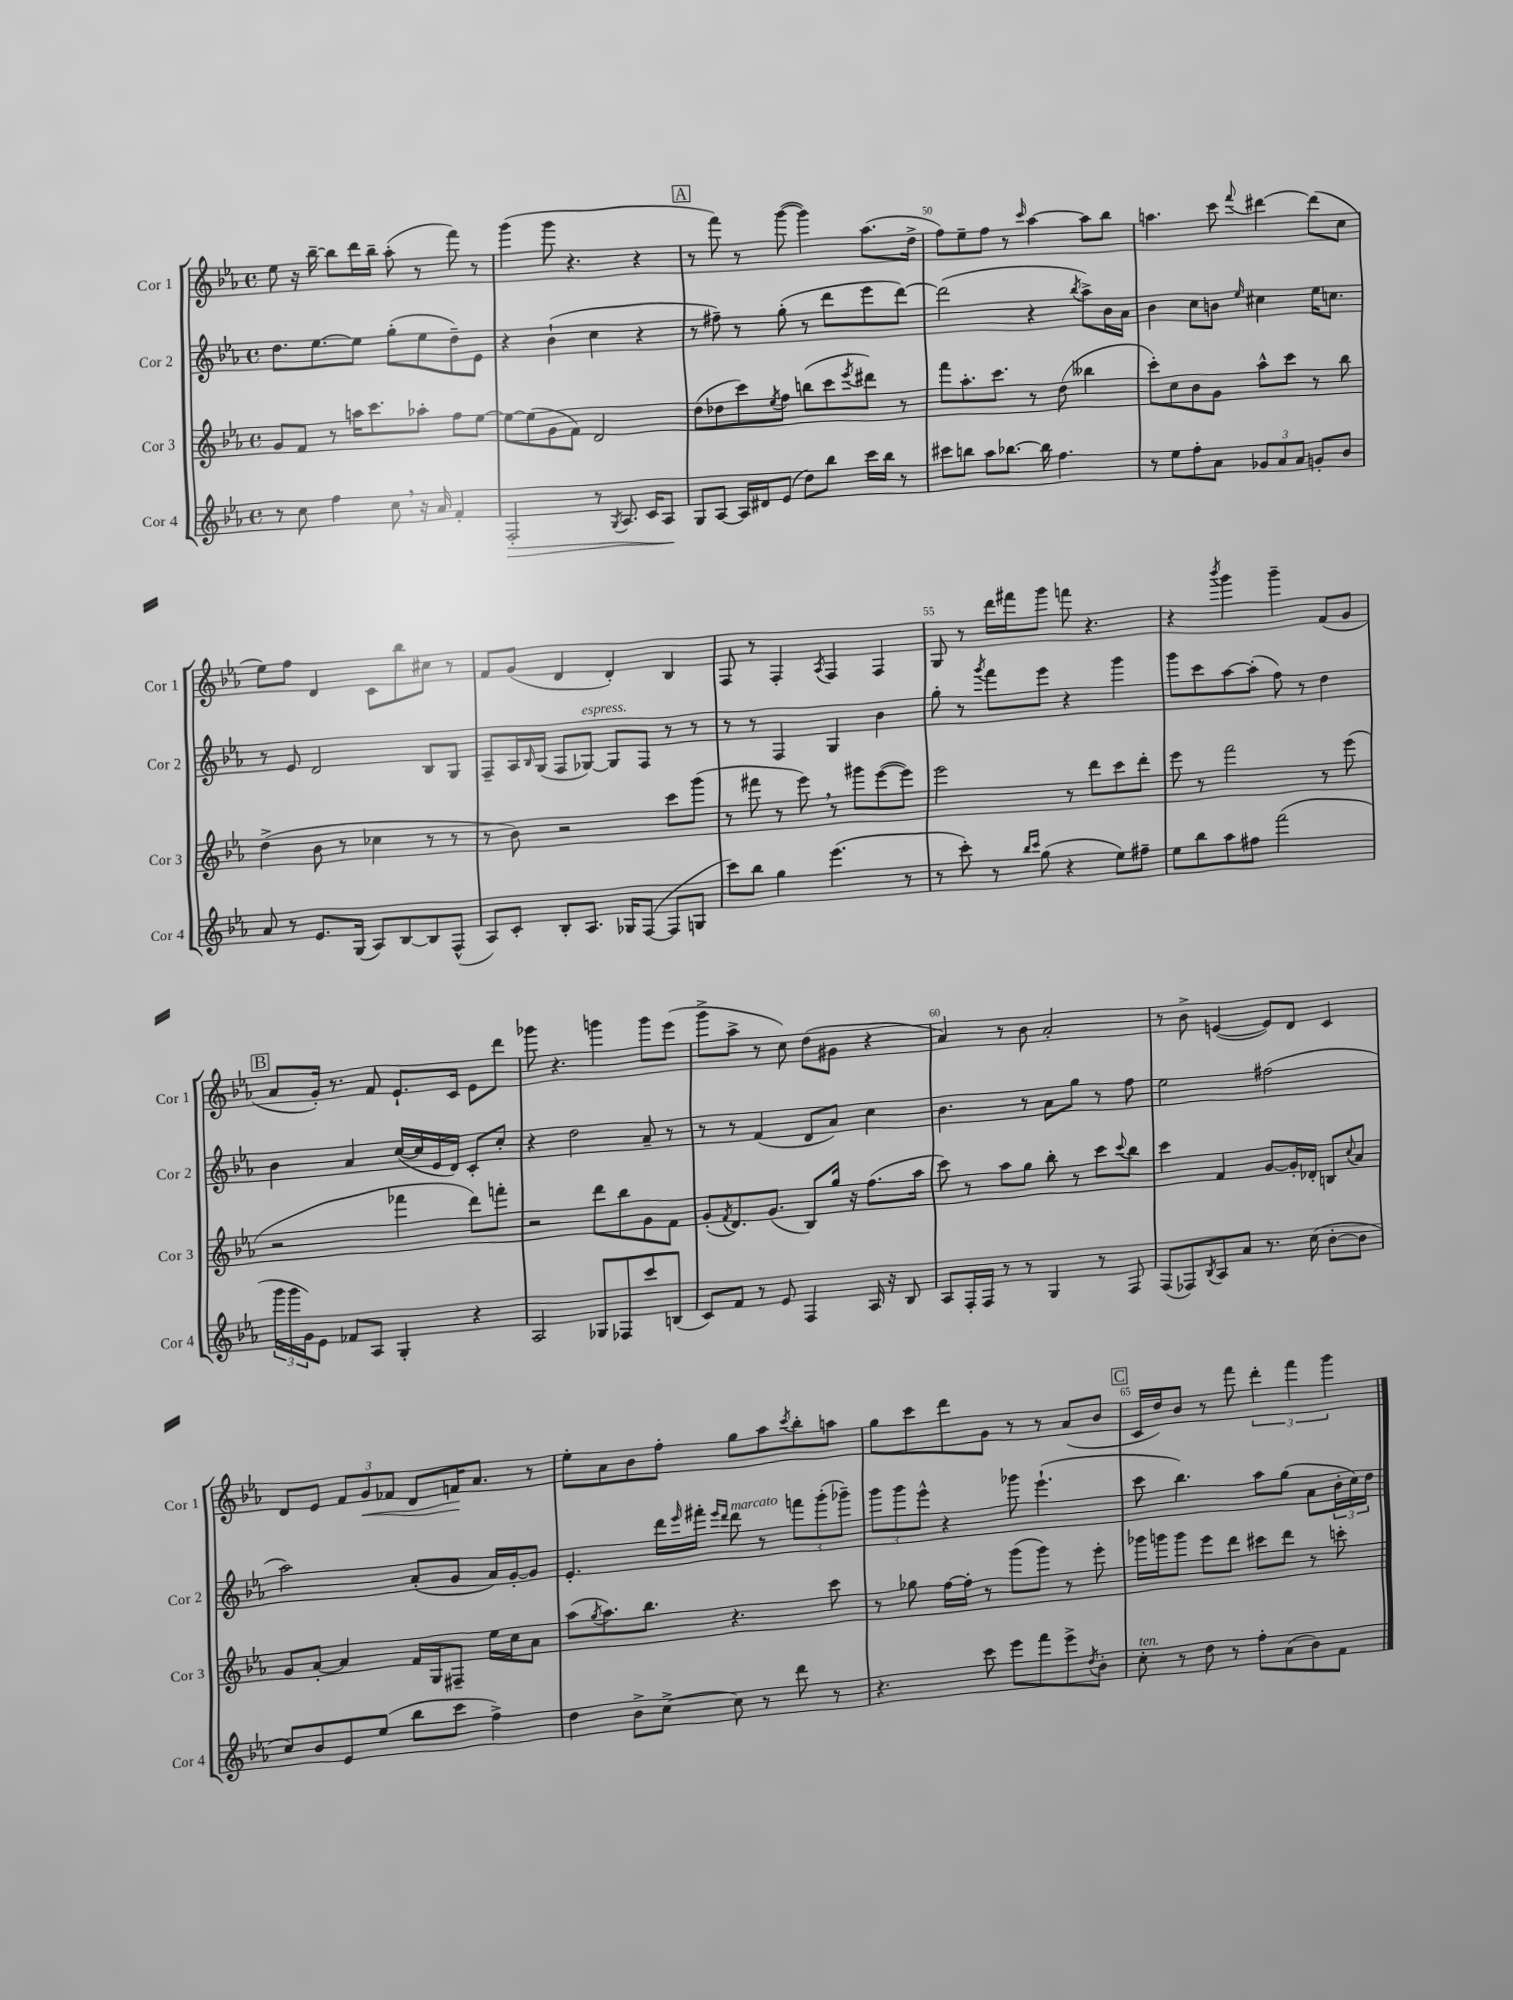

**kern	**dynam	**kern	**kern	**kern	**dynam
*part4	*part4	*part3	*part2	*part1	*part1
*staff4	*staff4	*staff3	*staff2	*staff1	*staff1
*I"Cor 4	*	*I"Cor 3	*I"Cor 2	*I"Cor 1	*
*I'Cor 4	*	*I'Cor 3	*I'Cor 2	*I'Cor 1	*
*clefG2	*	*clefG2	*clefG2	*clefG2	*
*k[b-e-a-]	*	*k[b-e-a-]	*k[b-e-a-]	*k[b-e-a-]	*
*M4/4	*	*M4/4	*M4/4	*M4/4	*
*met(c)	*	*met(c)	*met(c)	*met(c)	*
=47	=47	=47	=47	=47	=47
8r	.	8g/L	8.dd\L	8ee-\	.
8cc\	.	8f/J	.	16r	.
.	.	.	[8.ee-\	[16bb-~\	.
4ff\	.	8r	.	8bb-\L]	.
.	.	16aan\KL	8ee-\J]	16ddd\L	.
.	.	8.ccc\	.	16bb-~\JJ	.
8cc,\	.	.	(8gg'\L	(8aa-'\	.
16r	.	8aa-X'\J	8ee-\	8r	.
16a-/	.	.	.	.	.
4f'/	.	8ff\L	8dd~\)	8fff\)	.
.	.	[8ee-\J	8e-\J	8r	.
=48	=48	=48	=48	=48	=48
!	!LO:HP:b	!	!	!	!
2F'/	>	8ee-\L_	4r	(4ggg\	.
.	.	(8ee-\]	.	.	.
.	.	8g\	(4b-`\	8ggg\	.
.	.	8f\J)	.	4.r	.
8r	.	2d/	4cc\	.	.
8qG/	.	.	.	.	.
8.A-/	.	.	.	.	.
.	.	.	4r	4r	.
16c/KL	.	.	.	.	.
8A-/J	.	.	.	.	.
.	]	.	.	.	.
!!LO:REH:place=s1:t=A
=49	=49	=49	=49	=49	=49
8G/L	.	(8dd\L	8r	8r	.
[8A-/J	.	8dd-X\	8ff#X~\)	8fff\)	.
16A-/LL]	.	8ccc\)	8r	8r	.
16d#X/J	.	.	.	.	.
.	.	8qee-/	.	.	.
(8e-/J	.	8ff\J	(8gg'\	([8ggg\	.
8dd\L)	.	(8bbn\L	8r	4ggg\])	.
8bb-\J	.	8ccc\	8ddd\L	.	.
.	.	8qeee-/	.	.	.
16ccc\LL	.	8ddd#X\J)	8eee-\	(8.aa-\L	.
16bb-\JJ	.	.	.	.	.
8r	.	8r	[8ddd\J)	.	.
.	.	.	.	16dd^\Jk	.
=50	=50	=50	=50	=50	=50
8ccc#X\L	.	8fff\L	(2ddd\]	8ff\L)	.
8bbn\J	.	8.aa-'\	.	8ee-~\	.
8aa-\L	.	.	.	8ff\J	.
.	.	8.ccc\J	.	.	.
[8.bb-X\J	.	.	.	8r	.
.	.	.	.	16qqccc/	.
.	.	8r	4r	[4aa-\	.
16bb-\]	.	.	.	.	.
4.ff\	.	(8dd\	.	.	.
.	.	.	8qbb-/	.	.
.	.	4bb--X\	8aa-^\L)	8aa-\L]	.
.	.	.	16b-\L	8bb-\J	.
.	.	.	16a-\JJ	.	.
=51	=51	=51	=51	=51	=51
8r	.	8ccc'\L)	4b-\	4.aan\	.
8ee-\L	.	8cc\	.	.	.
8ff'\	.	8b-\	8cc\L	.	.
8a-\J	.	8g\J	8bn\J	8ccc\	.
.	.	.	16qqee-/	8qqfff/	.
12g-X/L	.	8aa-^^\L	4cc#X\	[4ddd#X\	.
12a-/	.	.	.	.	.
.	.	8ccc\J	.	.	.
12a-/J	.	.	.	.	.
8gn'/L	.	8r	16ee-\KL	(8ddd#\L]	.
.	.	.	8.ccn\J	.	.
8b-/J	.	8bb-\	.	8cc\J	.
!!LO:LB:g=z
=52	=52	=52	=52	=52	=52
8a-/	.	(4dd^\	8r	8ee-\L)	.
8r	.	.	8e-/	8ff\J	.
8.e-/L	.	8b-\	2d/	4d/	.
.	.	8r	.	.	.
(16G/Jk	.	.	.	.	.
8A-/L)	.	4cc-X\	.	8c\L	.
[8B-/	.	.	.	8bb-\	.
8B-/]	.	8r	8B-/L	8cc#X\J	.
(8F^^/J	.	8r	8G/J	8r	.
=53	=53	=53	=53	=53	=53
8A-/L)	.	8r	8F~/L	8f/L	.
8c'/J	.	8b-\)	16A-/L	(8g/J	.
.	.	.	16qqB-/	.	.
.	.	.	(16G/JJ	.	.
8B-'/L	.	2r	8F/L	4d/	.
!	!	!	!LO:TX:a:i:t=espress.	!	!
8.A-/J	.	.	[8G-X/J)	.	.
.	.	.	8G-/L]	4d'/)	.
16G-X/KL	.	.	.	.	.
([8F/J	.	.	8F/J	.	.
8F/L]	.	8ccc\L	8r	4B-/	.
8Gn/J	.	(8ggg\J	8r	.	.
=54	=54	=54	=54	=54	=54
8ccc\L)	.	8r	8r	8F/	.
8bb-\J	.	8fff#X\	8r	8r	.
4gg\	.	8r	4F/	4F'/	.
.	.	8eee-,\)	.	.	.
.	.	.	.	8qA-/	.
(4.eee-\	.	8r	4G/	4F/	.
.	.	8ggg#X\L	.	.	.
.	.	([8eee-\	4b-\	4F/	.
8r	.	8eee-\J])	.	.	.
=55	=55	=55	=55	=55	=55
8r	.	2eee-\	8gg'\	8G/	.
8ccc'\)	.	.	8r	8r	.
.	.	.	8qggg/	.	.
8r	.	.	8fff\L	16ddd\LL	.
.	.	.	.	16fff#X\J	.
16qqbb-/LL	.	.	.	.	.
16qqccc/JJ	.	.	.	.	.
(8gg\	.	.	8eee-\J	8ggg\J	.
4r	.	8r	4r	8fffn\	.
.	.	8ddd\L	.	4.r	.
8ee-\L)	.	8ccc\	4ggg\	.	.
8ff#X~\J	.	8ddd'\J	.	.	.
=56	=56	=56	=56	=56	=56
8ee-\L	.	8eee-\	8ggg\L	4r	.
8bb-\	.	8r	8ccc\	.	.
.	.	.	.	8qbbb-/	.
8aa-\	.	2fff\	[8aa-\	4ggg\	.
8ff#X\J	.	.	(8aa-'\J]	.	.
(2fff\	.	.	8ff\)	4ggg~\	.
.	.	.	8r	.	.
.	.	8r	4dd\	(8f/L	.
.	.	(8eee-\	.	8g/J	.
!!LO:LB:g=z
!!LO:REH:place=s1:t=B
=57	=57	=57	=57	=57	=57
24ggg\LL	.	2r	4b-\	8a-/L	.
24ggg\	.	.	.	.	.
24g\J)	.	.	.	.	.
8e-\J	.	.	.	16g'/Jk)	.
.	.	.	.	8.r	.
8f-X/L	.	.	4a-/	.	.
8A-/J	.	.	.	8f/	.
4G'/	.	4fff-X\	([16cc/LL	8.e-`/L	.
.	.	.	16cc/]	.	.
.	.	.	16e-/	.	.
.	.	.	16d/JJ)	16c/Jk	.
4r	.	8ddd\L)	8c'/L	8e-\L	.
.	.	8fffn'\J	8cc'/J	8ddd\J	.
=58	=58	=58	=58	=58	=58
2A-/	.	2r	4r	8ggg-X\	.
.	.	.	.	4.r	.
.	.	.	2dd\	.	.
8G-X/L	.	8ddd\L	.	4gggn\	.
8F-X/	.	8bb-\	.	.	.
8ccc/	.	8g\	8a-~/	8ggg\L	.
(8Bn/J	.	8f\J	8r	(8eee-\J	.
=59	=59	=59	=59	=59	=59
8c/L)	.	(8g'/L	8r	8ggg^\L	.
.	.	8qf/	.	.	.
8f/J	.	8.d/)	8r	8aa-^\J	.
8r	.	.	(4f/	8r	.
.	.	(8.g/J	.	.	.
8e-/	.	.	.	8cc\)	.
4F/	.	8B-/L)	8d/L	(8dd\L	.
.	.	16gg/Jk	8a-/J)	8g#X\J	.
.	.	16r	.	.	.
16A-/	.	(8.ff\L	4cc\	4r	.
16r	.	.	.	.	.
8B-/	.	.	.	.	.
.	.	16aa-\Jk	.	.	.
=60	=60	=60	=60	=60	=60
8A-/L	.	8ccc\)	4.b-\	4a-/)	.
16F'/L	.	8r	.	.	.
16F/JJ	.	.	.	.	.
8r	.	8aa-\L	.	8r	.
8r	.	8gg\J	8r	8b-\	.
4G/	.	8bb-'\	8a-\L	2a-'/	.
.	.	8r	8gg\J	.	.
8r	.	8ccc\L	8r	.	.
.	.	8qqccc/	.	.	.
8F/	.	8bb-\J	8ff\	.	.
=61	=61	=61	=61	=61	=61
(8F/L	.	4ccc\	2ee-\	8r	.
8F-X/)	.	.	.	8b-^\	.
8qB-/	.	.	.	.	.
8A-/	.	4f/	.	([4en/	.
8a-/J	.	.	.	.	.
8.r	.	[8g/L	(2ff#X\	8e/L])	.
.	.	16g'/L]	.	8d/J	.
(16cc\	.	16d-X'/JJ	.	.	.
[8b-'\L	.	8Bn/L	.	4c/	.
.	.	8qqcc/	.	.	.
8b-\J]	.	8a-/J	.	.	.
!!LO:LB:g=z
=62	=62	=62	=62	=62	=62
8cc/L)	.	8g/L	2aa-\)	8d/L	.
8b-/	.	[8a-'/J	.	8e-/J	.
8e-/	.	4a-/]	.	12f/L	.
!	!	!	!	!	!LO:HP:b
.	.	.	.	12g/	<
(8ee-/J	.	.	.	.	.
.	.	.	.	12f-X/J	.
8bb-\L	.	16f/LL	(8a-'/L	8d/L	.
.	.	16G/J	.	.	.
8ccc\J	.	8F#X~/J	8g/J	16fn/K	.
.	.	.	.	8.a-/J	[
4ff^\)	.	16ee-\LL	16a-/LL)	.	.
.	.	16cc\J	[16g'/J	.	.
.	.	8a-\J	8g/J]	8r	.
=63	=63	=63	=63	=63	=63
4dd\	.	(8aa-\L	4.e-'/	8ee-'\L	.
.	.	8qgg/	.	.	.
.	.	8.aa-\)	.	8a-\	.
8b-^\L	.	.	.	8b-\	.
.	.	8.bb-\J	.	.	.
[8cc^\J	.	.	16ddd\LL	8ff'\J	.
.	.	.	16qqeee-/	.	.
.	.	.	16fff#X'\JJ	.	.
.	.	.	16qqeee-/LL	.	.
.	.	.	16qqddd/JJ	.	.
!	!	!	!LO:TX:a:i:t=marcato	!	!
8cc\]	.	4.r	8ddd\	8gg\L	.
8r	.	.	8r	8aa-\	.
.	.	.	.	8qccc/	.
8ddd\	.	.	12fffn\L	8bb-'\	.
.	.	.	(12ggg'\	.	.
8r	.	8ccc\	.	8aan\J	.
.	.	.	12ggg-X~\J)	.	.
=64	=64	=64	=64	=64	=64
4.r	.	8r	12ggg\L	8gg\L	.
.	.	.	12ggg\	.	.
.	.	8gg-X\	.	8ccc\	.
.	.	.	12eee-^^\J	.	.
.	.	[16ff\LL	4r	8ddd\	.
.	.	16ff'\JJ]	.	.	.
8ccc\	.	8r	.	8g\J	.
8eee-\L	.	(8ggg\L	8ggg-X\	8r	.
8fff\	.	8ggg\J)	(4.eee-`\	8r	.
8eee-^\	.	8r	.	(8a-/L	.
8qdd/	.	.	.	.	.
8b-'\J	.	8eee-'\	.	8b-/J	.
!!LO:REH:place=s1:t=C
=65	=65	=65	=65	=65	=65
!LO:TX:a:i:t=ten.	!	!	!	!	!
8cc'\	.	16ggg-X\LL	8ccc\	16c/LL	.
.	.	16gggn\J	.	16dd/J)	.
8r	.	8ggg\J	4.bb-\)	8b-/J	.
8dd\	.	8eee-\L	.	8r	.
8r	.	8ddd\J	.	8fff\	.
8ff'\L	.	8ccc#X\L	8aa-\L	6ddd'\	.
(8a-\	.	8ddd\J	(8gg\J	.	.
.	.	.	.	6fff\	.
8b-\)	.	8r	8a-\L	.	.
.	.	.	.	6ggg\	.
8f\J	.	8cccn'\	24b-'\L	.	.
.	.	.	24cc\)	.	.
.	.	.	24dd\JJ	.	.
==	==	==	==	==	==
*-	*-	*-	*-	*-	*-
